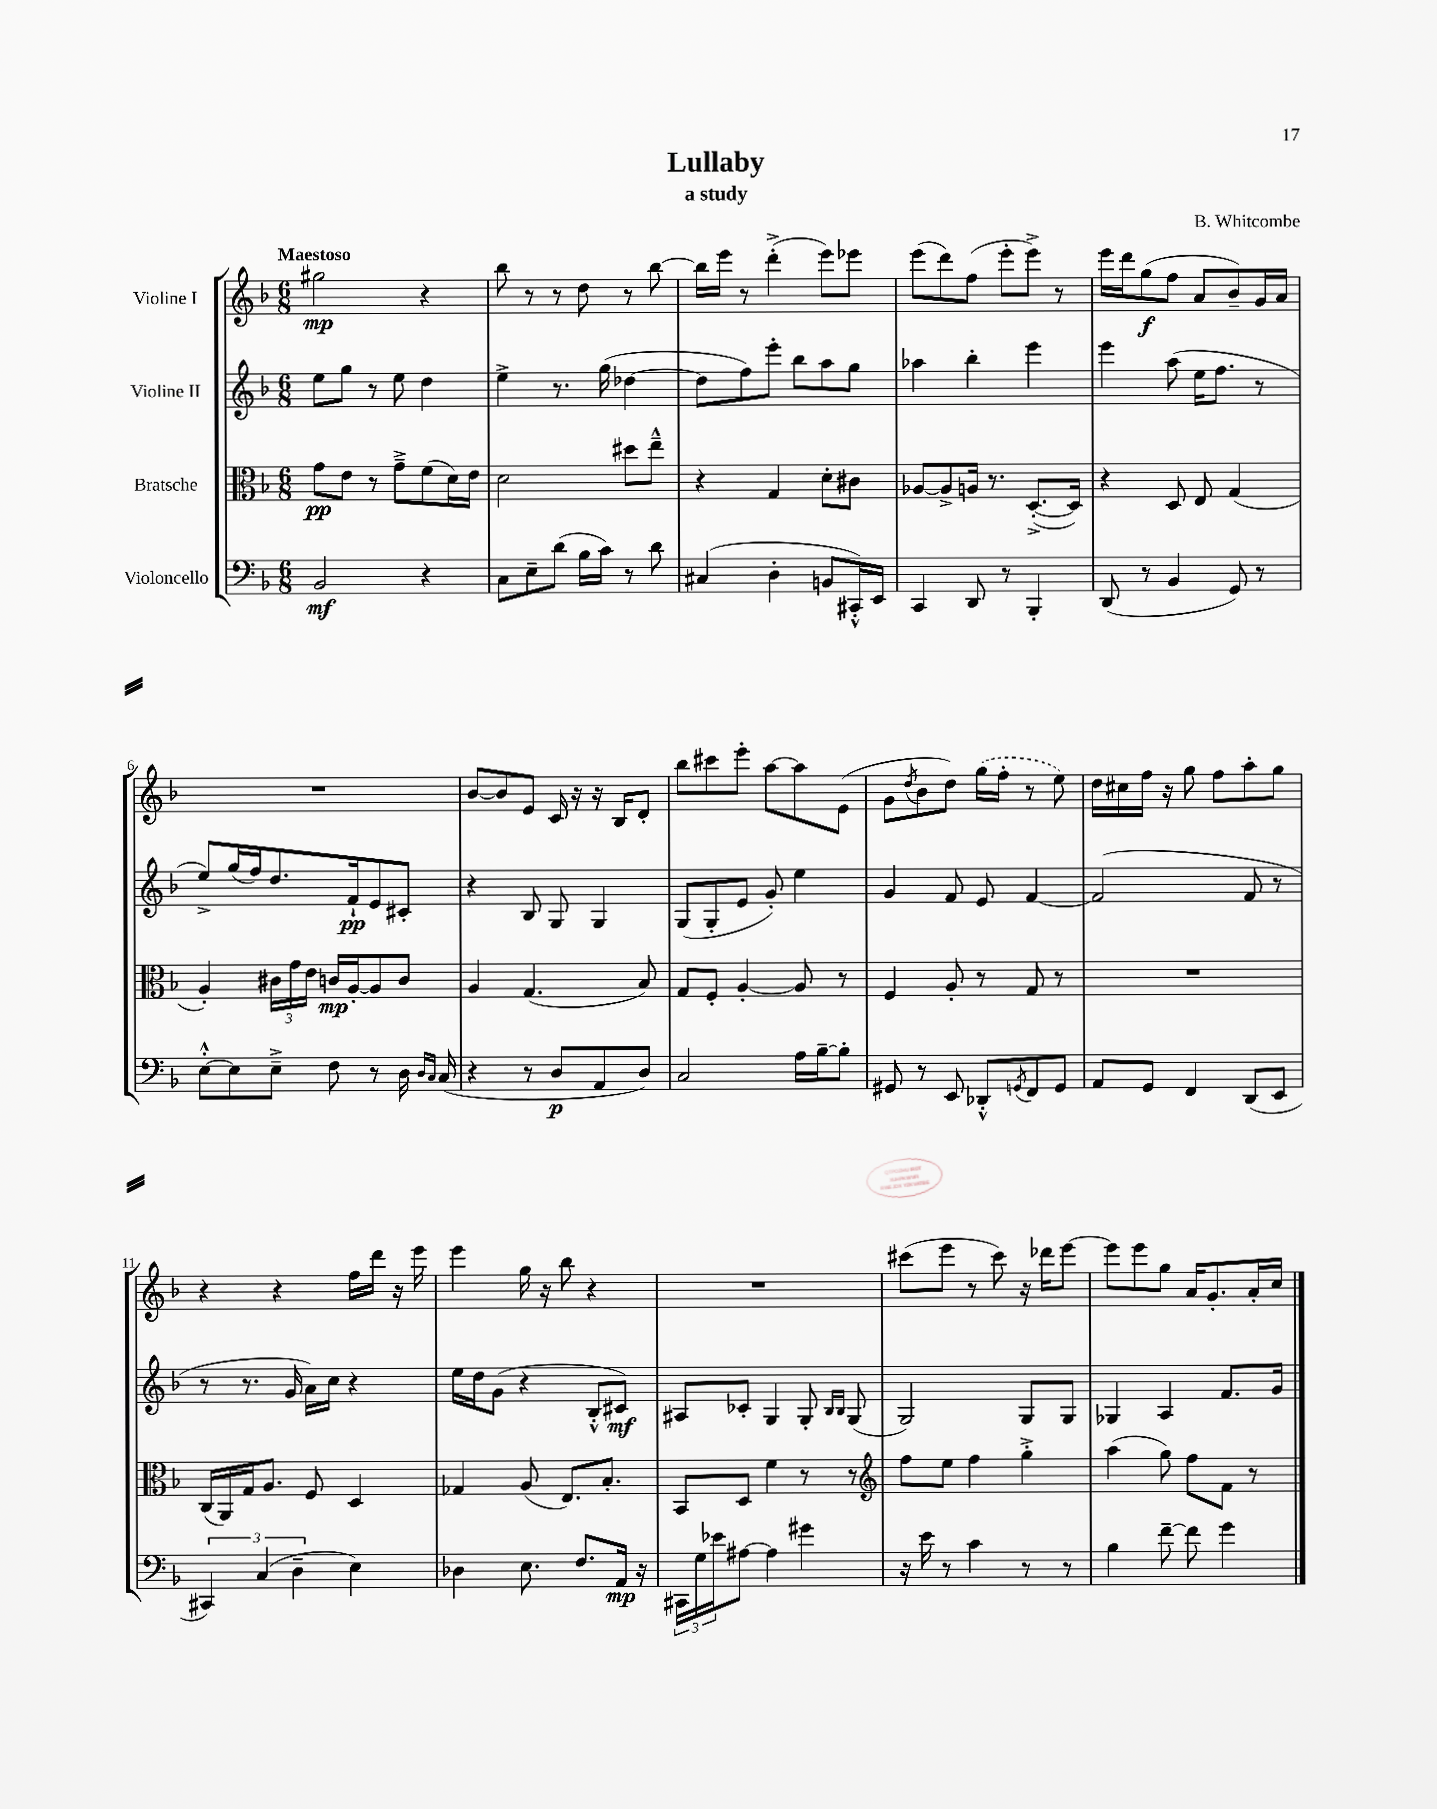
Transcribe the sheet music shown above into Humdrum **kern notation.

**kern	**kern	**kern	**kern
*staff4	*staff3	*staff2	*staff1
*clefF4	*clefC3	*clefG2	*clefG2
*k[b-]	*k[b-]	*k[b-]	*k[b-]
*M6/8	*M6/8	*M6/8	*M6/8
2BB-	8g	8ee	2gg#
.	8e	8gg	.
.	8r	8r	.
.	8g~^	8ee	.
4r	(8f	4dd	4r
.	16d)	.	.
.	16e	.	.
=	=	=	=
8C	2d	4ee^	8bb-
8E~	.	.	8r
(8d	.	8.r	8r
16B-	.	.	8dd
16c)	.	(16gg	.
8r	8dd#	[4dd-	8r
8d	8ee~^^	.	[8bb-
=	=	=	=
(4C#	4r	8dd-]	16bb-]
.	.	.	16eee
.	.	8ff)	8r
4D'	4G	8eee'	(4ddd'^
.	.	8bb-	.
8BB	8d'	8aa	8eee)
16CC#'^^)	8c#	8gg	8eee-
16EE	.	.	.
=	=	=	=
4CC	[8A-	4aa-	(8eee
.	8A-^]	.	8ddd)
8DD	16A	4bb-'	(8ff
.	8.r	.	.
8r	.	.	8eee'
4BBB-'	([8.D'^	4eee	8eee^)
.	.	.	8r
.	16D])	.	.
=	=	=	=
(8DD	4r	4eee	16eee
.	.	.	16ddd
8r	.	.	(8gg
4BB-	8D	(8aa	8ff
.	8E	16ee	8a
.	.	8.ff	.
8GG)	(4G	.	8b-~)
8r	.	8r	16g
.	.	.	16a
=	=	=	=
[8E'^^	4A')	8ee^)	2.r
8E]	.	(16gg	.
.	.	16ff)	.
8E~^	24c#	8.dd	.
.	24g	.	.
.	24e	.	.
8F	16c	.	.
.	[16A'	16f`	.
8r	8A]	8e	.
16D	8c	8c#'	.
16qqD	.	.	.
16qqC	.	.	.
(16C	.	.	.
=	=	=	=
4r	4A	4r	[8b-
.	.	.	8b-]
8r	(4.G	8B-	8e
8D	.	8G	16c
.	.	.	16r
8AA	.	4G	16r
.	.	.	16B-
8D)	8B-)	.	8d'
=	=	=	=
2C	8G	(8G	8bb-
.	8F'	8G'	8ccc#
.	[4A'	8e	8eee'
.	.	8g')	[8aa
16A	8A]	4ee	8aa]
[16B-~	.	.	.
8B-']	8r	.	(8e
=	=	=	=
8GG#	4F	4g	8g
.	.	.	8qdd
8r	.	.	8b-
8EE	8A'	8f	8dd)
8DD-'^^	8r	8e	(16gg
.	.	.	16ff'
8qGG	.	.	.
8FF	8G	[4f	8r
8GG	8r	.	8ee)
=	=	=	=
8AA	2.r	(2f]	16dd
.	.	.	16cc#
8GG	.	.	16ff
.	.	.	16r
4FF	.	.	8gg
.	.	.	8ff
(8DD	.	8f	8aa'
8EE	.	8r	8gg
=	=	=	=
6CC#)	(16C	8r	4r
.	16AA)	.	.
.	16G	8.r	.
(6C	.	.	.
.	8.A	.	.
.	.	.	4r
.	.	16g	.
6D~	.	.	.
.	8F	16a)	.
.	.	16cc	.
4E)	4D	4r	16ff
.	.	.	16ddd
.	.	.	16r
.	.	.	16eee
=	=	=	=
4D-	4G-	16ee	4eee
.	.	16dd	.
.	.	(8g	.
8.E	(8A	4r	16gg
.	.	.	16r
.	8.E)	.	8bb-
8.F	.	.	.
.	.	8B-'^^	4r
.	8.B-'	.	.
16AA	.	8c#)	.
16r	.	.	.
=	=	=	=
24CC#	8BB-	8A#	2.r
24G	.	.	.
24e-	.	.	.
[8A#	8D	8c-'	.
4A#]	4f	4G	.
4g#	8r	8G'	.
.	.	16qqB-	.
.	.	16qqB-	.
.	8r	(8G	.
=	=	=	=
*	*clefG2	*	*
16r	8ff	2G)	(8ccc#
16e	.	.	.
8r	8ee	.	8eee
4c	4ff	.	8r
.	.	.	8ccc#)
8r	4gg'^	8G	16r
.	.	.	16ddd-
8r	.	8G	[8eee
=	=	=	=
4B-	(4aa	4G-	8eee]
.	.	.	8eee
[8f~	8gg)	4A	8gg
8f]	8ff	.	16a
.	.	.	8.g'
4g	8f	8.f	.
.	8r	.	16a'
.	.	16g	16cc
==	==	==	==
*-	*-	*-	*-
